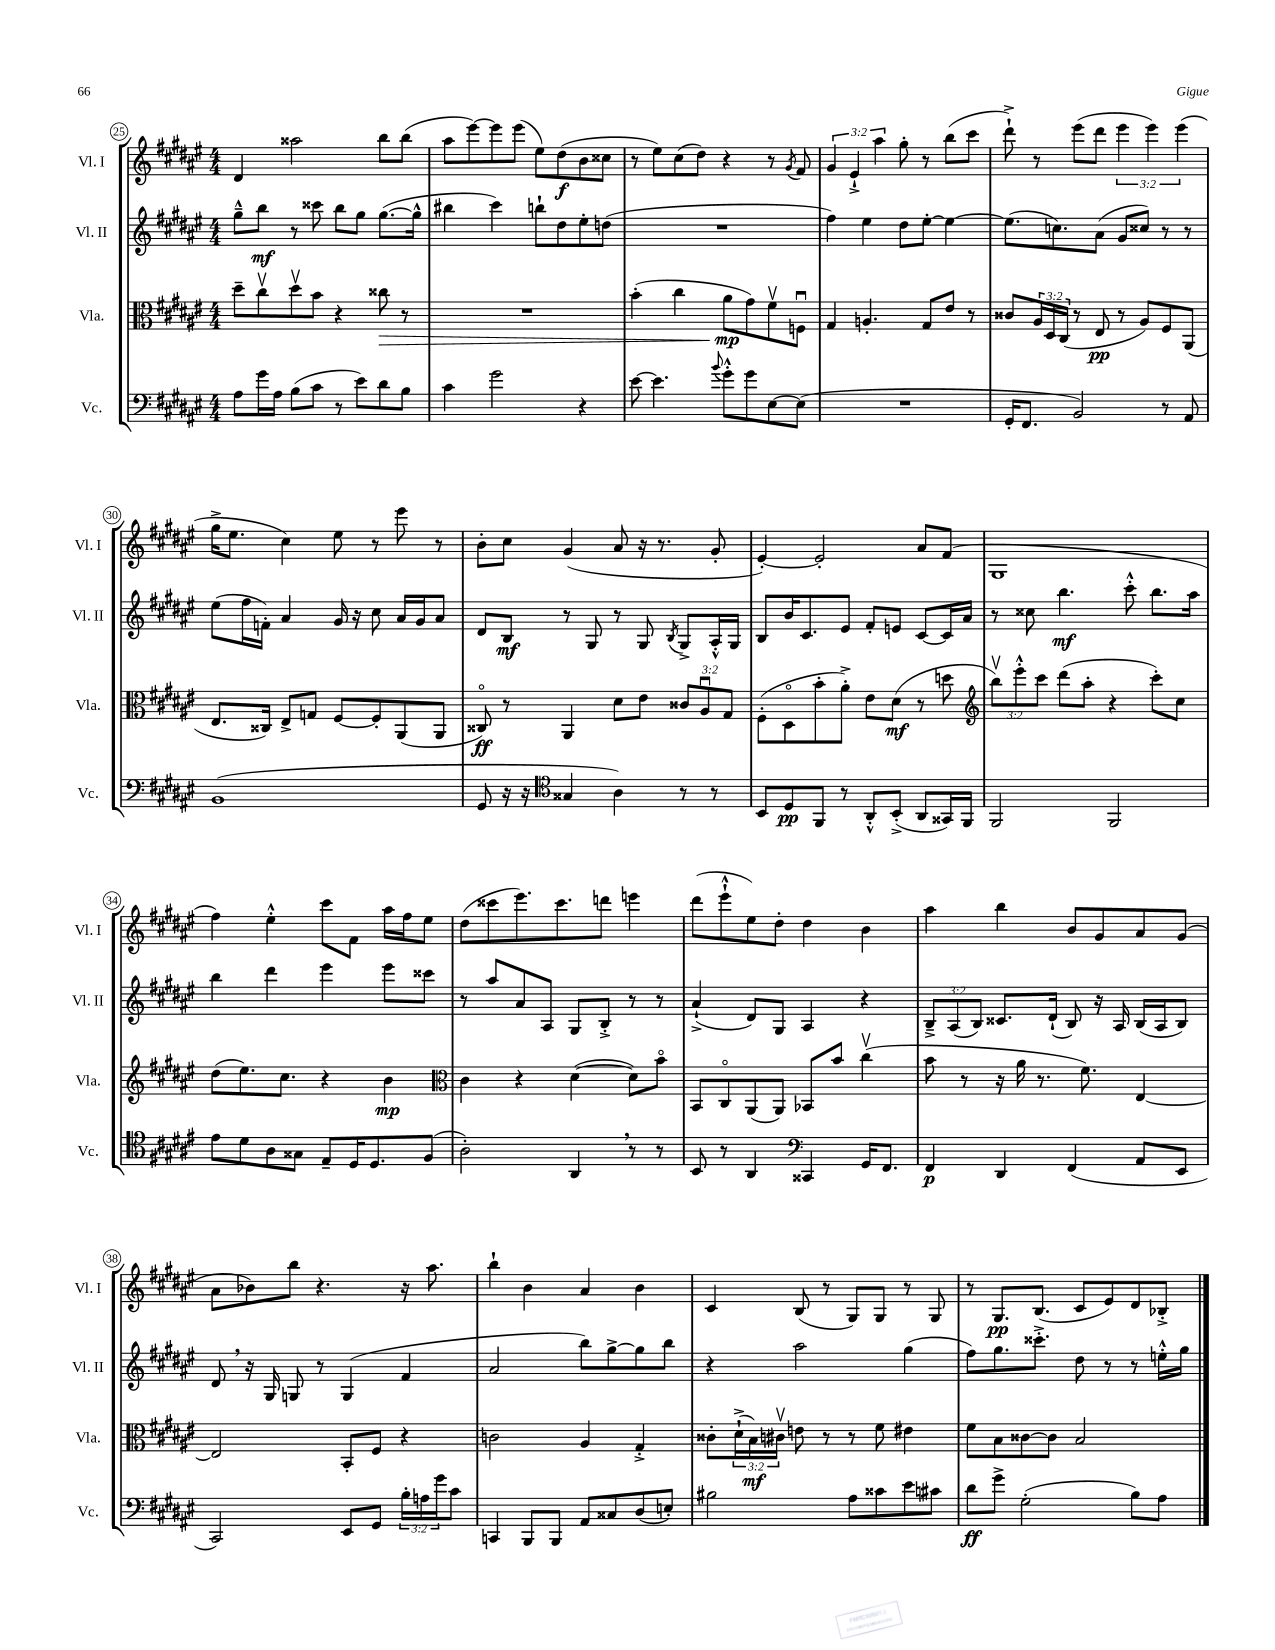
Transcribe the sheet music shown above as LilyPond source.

<<
\new StaffGroup <<
\new Staff = "s0" \with { instrumentName = "Vl. I" shortInstrumentName = "Vl. I" } {
    \clef treble \key fis \major \numericTimeSignature \time 4/4 \override Staff.TupletNumber.text = #tuplet-number::calc-fraction-text
    dis'4 aisis''2 b''8 b''8( |
    ais''8 eis'''8~) eis'''8 eis'''8( eis''8) dis''8\f( b'8 cisis''8 |
    r8 eis''8) cis''8( dis''8) r4 r8 \acciaccatura { gis'8 } fis'8 |
    \tuplet 3/2 { gis'4 eis'4-!-> ais''4 } gis''8-. r8 b''8( cis'''8 |
    dis'''8-!->) r8 eis'''8( dis'''8 \tuplet 3/2 { eis'''4 eis'''4) eis'''4( } |
    gis''16-> eis''8. cis''4) eis''8 r8 eis'''8 r8 |
    b'8-. cis''8 gis'4( ais'8 r16 r8. gis'8-. |
    eis'4~-.) eis'2-. ais'8 fis'8( |
    gis1 |
    fis''4) eis''4-.-^ cis'''8 fis'8 ais''16 fis''16 eis''8 |
    dis''8( cisis'''8 eis'''8.) cisis'''8. d'''8 e'''4 |
    dis'''8( eis'''8-!-^ eis''8) dis''8-. dis''4 b'4 |
    ais''4 b''4 b'8 gis'8 ais'8 gis'8( |
    ais'8 bes'8) b''8 r4. r16 ais''8. |
    b''4-! b'4 ais'4 b'4 |
    cis'4 b8( r8 gis8) gis8 r8 gis8 |
    r8 gis8.\pp b8.( cis'8 eis'8) dis'8 bes8-.-> \bar "|." |
}
\new Staff = "s1" \with { instrumentName = "Vl. II" shortInstrumentName = "Vl. II" } {
    \clef treble \key fis \major \numericTimeSignature \time 4/4 \override Staff.TupletNumber.text = #tuplet-number::calc-fraction-text
    gis''8---^ b''8\mf r8 cisis'''8 b''8 gis''8 gis''8.~( gis''16-^ |
    bis''4 cis'''4) b''8-! dis''8 eis''8-. d''8( |
    R1 |
    fis''4) eis''4 dis''8 eis''8~-. eis''4~ |
    eis''8.( c''8.) ais'8( gis'8 cisis''8) r8 r8 |
    eis''8( fis''16 f'16-.) ais'4 gis'16 r16 cis''8 ais'16 gis'16 ais'8 |
    dis'8 b8\mf r8 gis8 r8 gis8 \acciaccatura { b8 } gis8-> ais16-.-^ gis16 |
    b8 b'16 cis'8. eis'8 fis'8-. e'8 cis'8~ cis'16 ais'16 |
    r8 cisis''8 b''4.\mf cis'''8-.-^ b''8. ais''16 |
    b''4 dis'''4 eis'''4 eis'''8 cisis'''8 |
    r8 ais''8 ais'8 ais8 gis8 b8-.-> r8 r8 |
    ais'4-!->( dis'8) gis8 ais4 r4 |
    \tuplet 3/2 { b8---> ais8( b8) } cisis'8. dis'16-!( b8) r16 ais16 b16( ais16 b8) |
    dis'8 \breathe r16 gis16 g8 r8 g4( fis'4 |
    ais'2 b''8) gis''8~-> gis''8 b''8 |
    r4 ais''2 gis''4( |
    fis''8) gis''8. cisis'''8.-.-> dis''8 r8 r8 e''16-.-^ gis''16 \bar "|." |
}
\new Staff = "s2" \with { instrumentName = "Vla." shortInstrumentName = "Vla." } {
    \clef alto \key fis \major \numericTimeSignature \time 4/4 \override Staff.TupletNumber.text = #tuplet-number::calc-fraction-text
    dis''8-- cis''8\upbow dis''8\upbow b'8 r4 cisis''8\> r8 |
    R1 |
    b'4-.( cis''4 ais'8\mp\! gis'8) fis'8\upbow f8\downbow |
    gis4 a4.-. gis8 eis'8 r8 |
    cisis'8 \tuplet 3/2 { ais16 dis16 cis16( } r8 eis8\pp r8 ais8) fis8 ais,8( |
    eis8. cisis16) eis8-> g8 fis8~ fis8-. ais,8( ais,8 |
    cisis8\flageolet\ff) r8 ais,4 dis'8 eis'8 \tuplet 3/2 { cisis'8 ais8\downbow gis8 } |
    fis8-.( dis8\flageolet b'8-. ais'8-.->) eis'8 dis'8\mf( r8 d''8 |
    \clef treble \tuplet 3/2 { b''8\upbow) eis'''8-.-^ cis'''8 } dis'''8( ais''8-. r4 cis'''8-.) cis''8 |
    dis''8( eis''8.) cis''8. r4 b'4\mp |
    \clef alto cis'4 r4 dis'4~( dis'8) b'8\flageolet |
    b,8 cis8\flageolet ais,8( ais,8) bes,8 b'8 cis''4\upbow( |
    b'8 r8 r16 ais'16 r8. fis'8.) eis4~ |
    eis2 b,8-. fis8 r4 |
    c'2 ais4 gis4-.-> |
    cisis'8-. \tuplet 3/2 { dis'16-!->( b16\mf) cis'16\upbow } e'8 r8 r8 fis'8 eis'4 |
    fis'8 b8 cisis'8~ cisis'8 b2 \bar "|." |
}
\new Staff = "s3" \with { instrumentName = "Vc." shortInstrumentName = "Vc." } {
    \clef bass \key fis \major \numericTimeSignature \time 4/4 \override Staff.TupletNumber.text = #tuplet-number::calc-fraction-text
    ais8 gis'16 ais16 b8( cis'8 r8 eis'8) dis'8 b8 |
    cis'4 gis'2 r4 |
    eis'8~ eis'4. \appoggiatura { b'8 } gis'8-.-^ gis'8 eis8~ eis8( |
    R1 |
    gis,16-. fis,8. b,2) r8 ais,8 |
    b,1( |
    gis,8 r16 r16 \clef tenor gisis4 ais4) r8 r8 |
    b,8 dis8\pp fis,8 r8 ais,8-.-^ b,8-.->( ais,8 gisis,16) fis,16 |
    fis,2 fis,2 |
    eis'8 dis'8 ais8 gisis8 eis8-- dis16 dis8. fis8( |
    ais2-.) ais,4 \breathe r8 r8 |
    b,8 r8 ais,4 \clef bass cisis,4 gis,16 fis,8. |
    fis,4\p dis,4 fis,4( ais,8 eis,8 |
    cis,2) eis,8 gis,8 \tuplet 3/2 { b16-. a16 gis'16 } cis'8 |
    c,4 b,,8 b,,8 ais,8 cisis8 dis8( e8-.) |
    bis2 ais8 cisis'8 eis'8 cis'8 |
    dis'8\ff gis'8-> gis2-.( b8) ais8 \bar "|." |
}
>>
>>
\layout { \context { \Score currentBarNumber = #25 \override BarNumber.stencil = #(make-stencil-circler 0.1 0.3 ly:text-interface::print) } }
